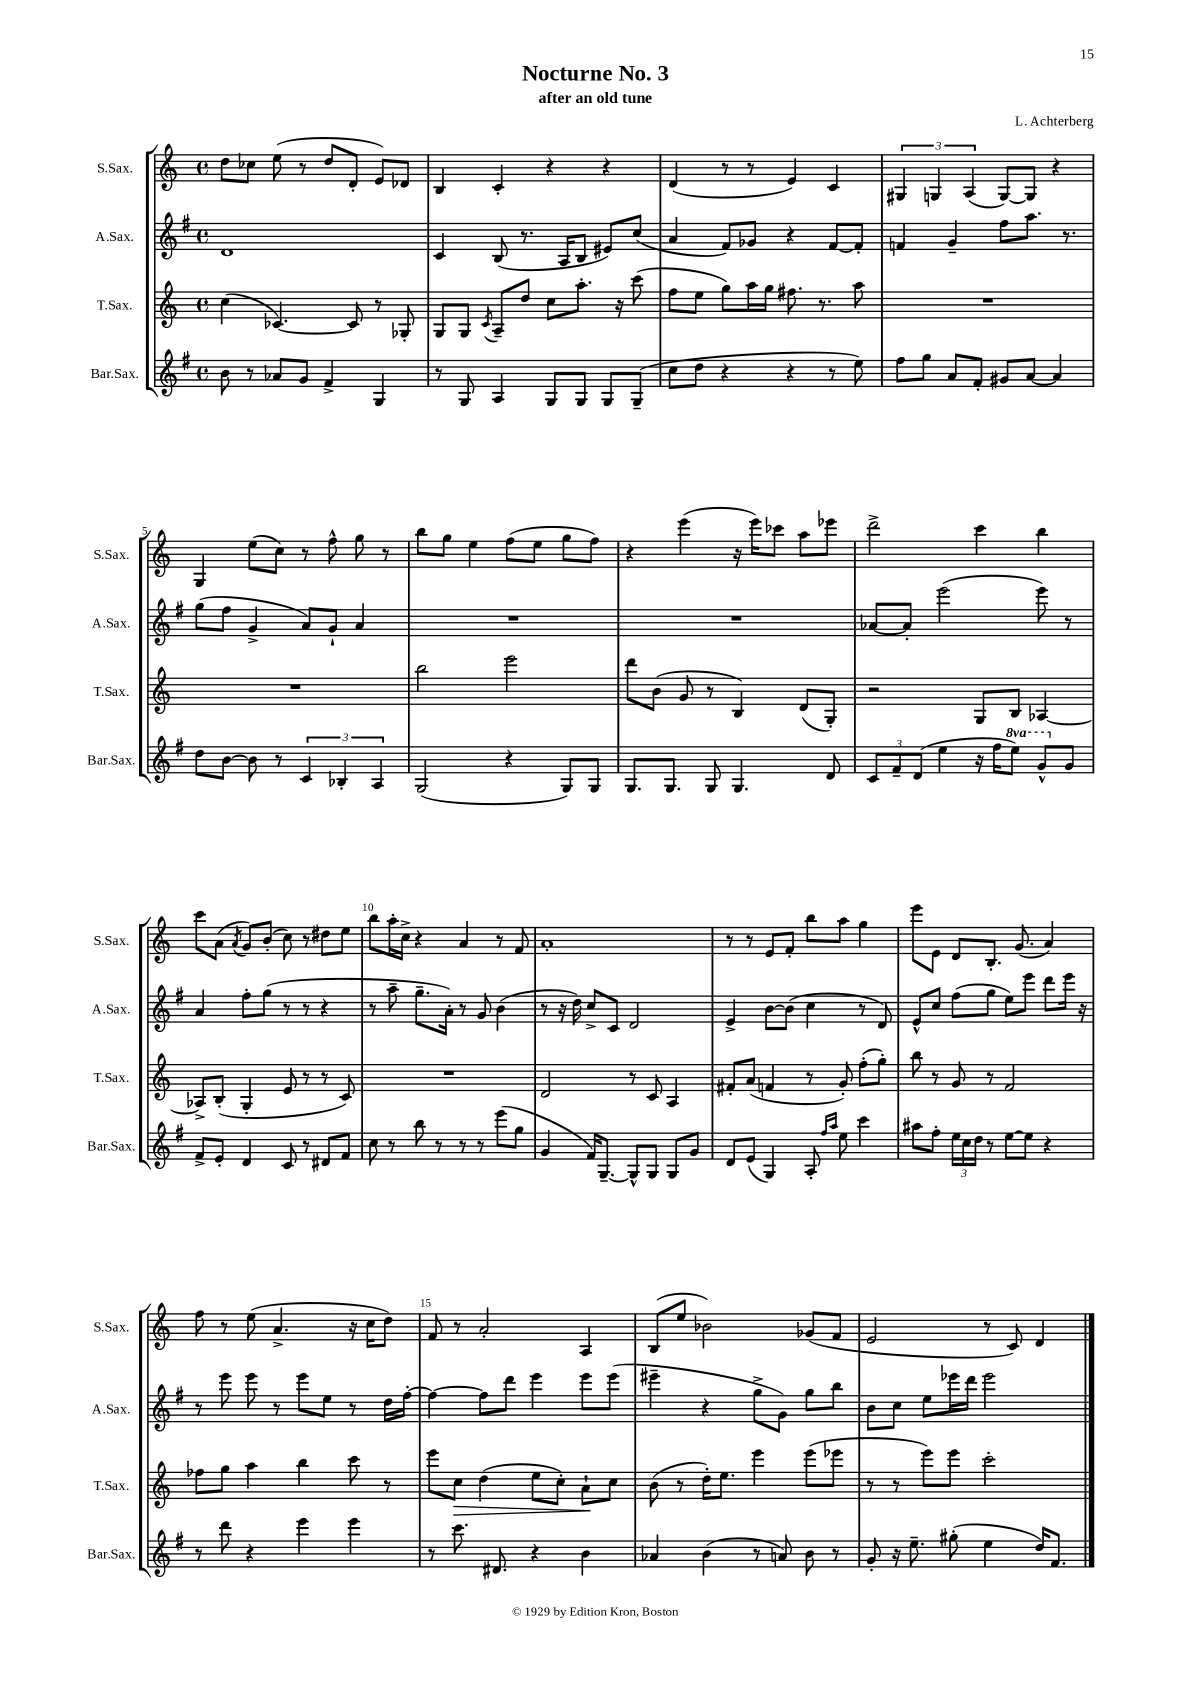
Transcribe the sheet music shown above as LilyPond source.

\header { title = "Nocturne No. 3" composer = "L. Achterberg" subtitle = "after an old tune" }
<<
\new StaffGroup <<
\new Staff = "s0" \with { instrumentName = "S.Sax." shortInstrumentName = "S.Sax." } {
    \clef treble \key c \major \defaultTimeSignature \time 4/4
    \autoBeamOff d''8[ ces''8] e''8( r8 d''8[ d'8]-. e'8[) des'8] |
    b4 c'4-. r4 r4 |
    d'4( r8 r8 e'4) c'4 |
    \tuplet 3/2 { gis4 g4 a4( } g8[~) g8] r4 |
    g4 e''8[( c''8]) r8 f''8-^ g''8 r8 |
    b''8[ g''8] e''4 f''8[( e''8] g''8[ f''8]) |
    r4 e'''4( r16 e'''16[) ces'''8] a''8[ ees'''8] |
    d'''2-> c'''4 b''4 |
    c'''8[ a'8]( \acciaccatura { a'8 } g'8[) b'8]-.( c''8) r8 dis''8[ e''8] |
    b''8[ a''16-. c''16]-> r4 a'4 r8 f'8 |
    a'1-. |
    r8 r8 e'8[ f'8]-. b''8[ a''8] g''4 |
    e'''8[ e'8] d'8[ b8.]-. g'8.( a'4) |
    f''8 r8 e''8( a'4.-> r16 c''16[ d''8]) |
    f'8 r8 a'2-. a4 |
    b8[( e''8] bes'2) ges'8[( f'8] |
    e'2 r8 c'8) d'4 \bar "|." |
}
\new Staff = "s1" \with { instrumentName = "A.Sax." shortInstrumentName = "A.Sax." } {
    \clef treble \key g \major \defaultTimeSignature \time 4/4
    \autoBeamOff d'1 |
    c'4 b8( r8. a16[ b8] eis'8[) c''8]( |
    a'4 fis'8[) ges'8] r4 fis'8[~ fis'8]-. |
    f'4 g'4-- fis''8[ a''8.] r8. |
    g''8[( fis''8] g'4-> a'8[) g'8]-! a'4 |
    R1 |
    R1 |
    aes'8[~ aes'8]-. e'''2( e'''8) r8 |
    a'4 fis''8[-. g''8]( r8 r8 r4 |
    r8 a''8-- g''8.[-- a'16]-.) r8 g'8 b'4( |
    r8 r16 d''16) c''8[-> c'8] d'2 |
    e'4-> b'8[~ b'8]( c''4 r8 d'8) |
    e'8[-^ c''8] fis''8[( g''8] e''8[) e'''8] d'''8[ e'''16] r16 |
    r8 e'''8 e'''8 r8 e'''8[ e''8] r8 d''16[ fis''16]~-. |
    fis''4~ fis''8[ d'''8] e'''4 e'''8[ e'''8]( |
    eis'''4-- r4 g''8[-> g'8]) g''8[ b''8] |
    b'8[ c''8] e''8[ ees'''16 d'''16] ees'''2 \bar "|." |
}
\new Staff = "s2" \with { instrumentName = "T.Sax." shortInstrumentName = "T.Sax." } {
    \clef treble \key c \major \defaultTimeSignature \time 4/4
    \autoBeamOff c''4( ces'4.~) ces'8 r8 ges8-. |
    g8[ g8] \acciaccatura { c'8 } a8[-- d''8] c''8[ a''8.]-. r16 c'''8( |
    f''8[ e''8] g''8[) a''16 g''16] fis''8. r8. a''8 |
    R1 |
    R1 |
    b''2 e'''2 |
    d'''8[ b'8]( g'8 r8 b4) d'8[( g8]-.) |
    r2 g8[ b8] aes4~ |
    aes8[-> b8]-.( g4-. e'8 r8 r8 c'8) |
    R1 |
    d'2 r8 c'8 a4 |
    fis'8[-. a'8]( f'4 r8 g'8-.) f''8[-.( g''8]-.) |
    b''8 r8 g'8 r8 f'2 |
    fes''8[ g''8] a''4 b''4 c'''8 r8 |
    e'''8[ c''8]\> d''4( e''8[ c''8]-.) a'8[-!\! c''8] |
    b'8( r8 d''16[-.) e''8.] e'''4 e'''8[( ees'''8] |
    r8 r8 e'''8[) e'''8] c'''2-. \bar "|." |
}
\new Staff = "s3" \with { instrumentName = "Bar.Sax." shortInstrumentName = "Bar.Sax." } {
    \clef treble \key g \major \defaultTimeSignature \time 4/4 \set Staff.ottavationMarkups = #ottavation-simple-ordinals
    \autoBeamOff b'8 r8 aes'8[ g'8] fis'4-> g4 |
    r8 g8 a4 g8[ g8] g8[ g8]--( |
    c''8[ d''8] r4 r4 r8 e''8) |
    fis''8[ g''8] a'8[ fis'8]-. gis'8[ a'8]~ a'4 |
    d''8[ b'8]~ b'8 r8 \tuplet 3/2 { c'4 bes4-. a4 } |
    g2( r4 g8[) g8] |
    g8.[ g8.] g8 g4. d'8 |
    \tuplet 3/2 { c'8[ fis'8-- d'8]( } e''4 r16 fis''16[ \ottava #1 e'''8]) g''8[-^ \ottava #0 g'8] |
    fis'8[-> e'8]-. d'4 c'8 r8 dis'8[ fis'8] |
    c''8 r8 b''8 r8 r8 r8 e'''8[( g''8] |
    g'4 fis'16[) g8.]~-- g8[-^ g8] g8[ g'8] |
    d'8[ e'8]( g4) a8-. \grace { fis''16[ a''16] } e''8 c'''4 |
    ais''8[ fis''8]-. \tuplet 3/2 { e''16[ c''16 d''16] } r8 e''8[~ e''8] r4 |
    r8 d'''8 r4 e'''4 e'''4 |
    r8 c'''8. dis'8. r4 b'4 |
    aes'4 b'4( r8 a'8) b'8 r8 |
    g'8-. r16 e''8.-- gis''8-.( e''4 d''16[) fis'8.] \bar "|." |
}
>>
>>
\layout { \context { \Score \override BarNumber.break-visibility = ##(#f #t #t) barNumberVisibility = #(every-nth-bar-number-visible 5) } }
